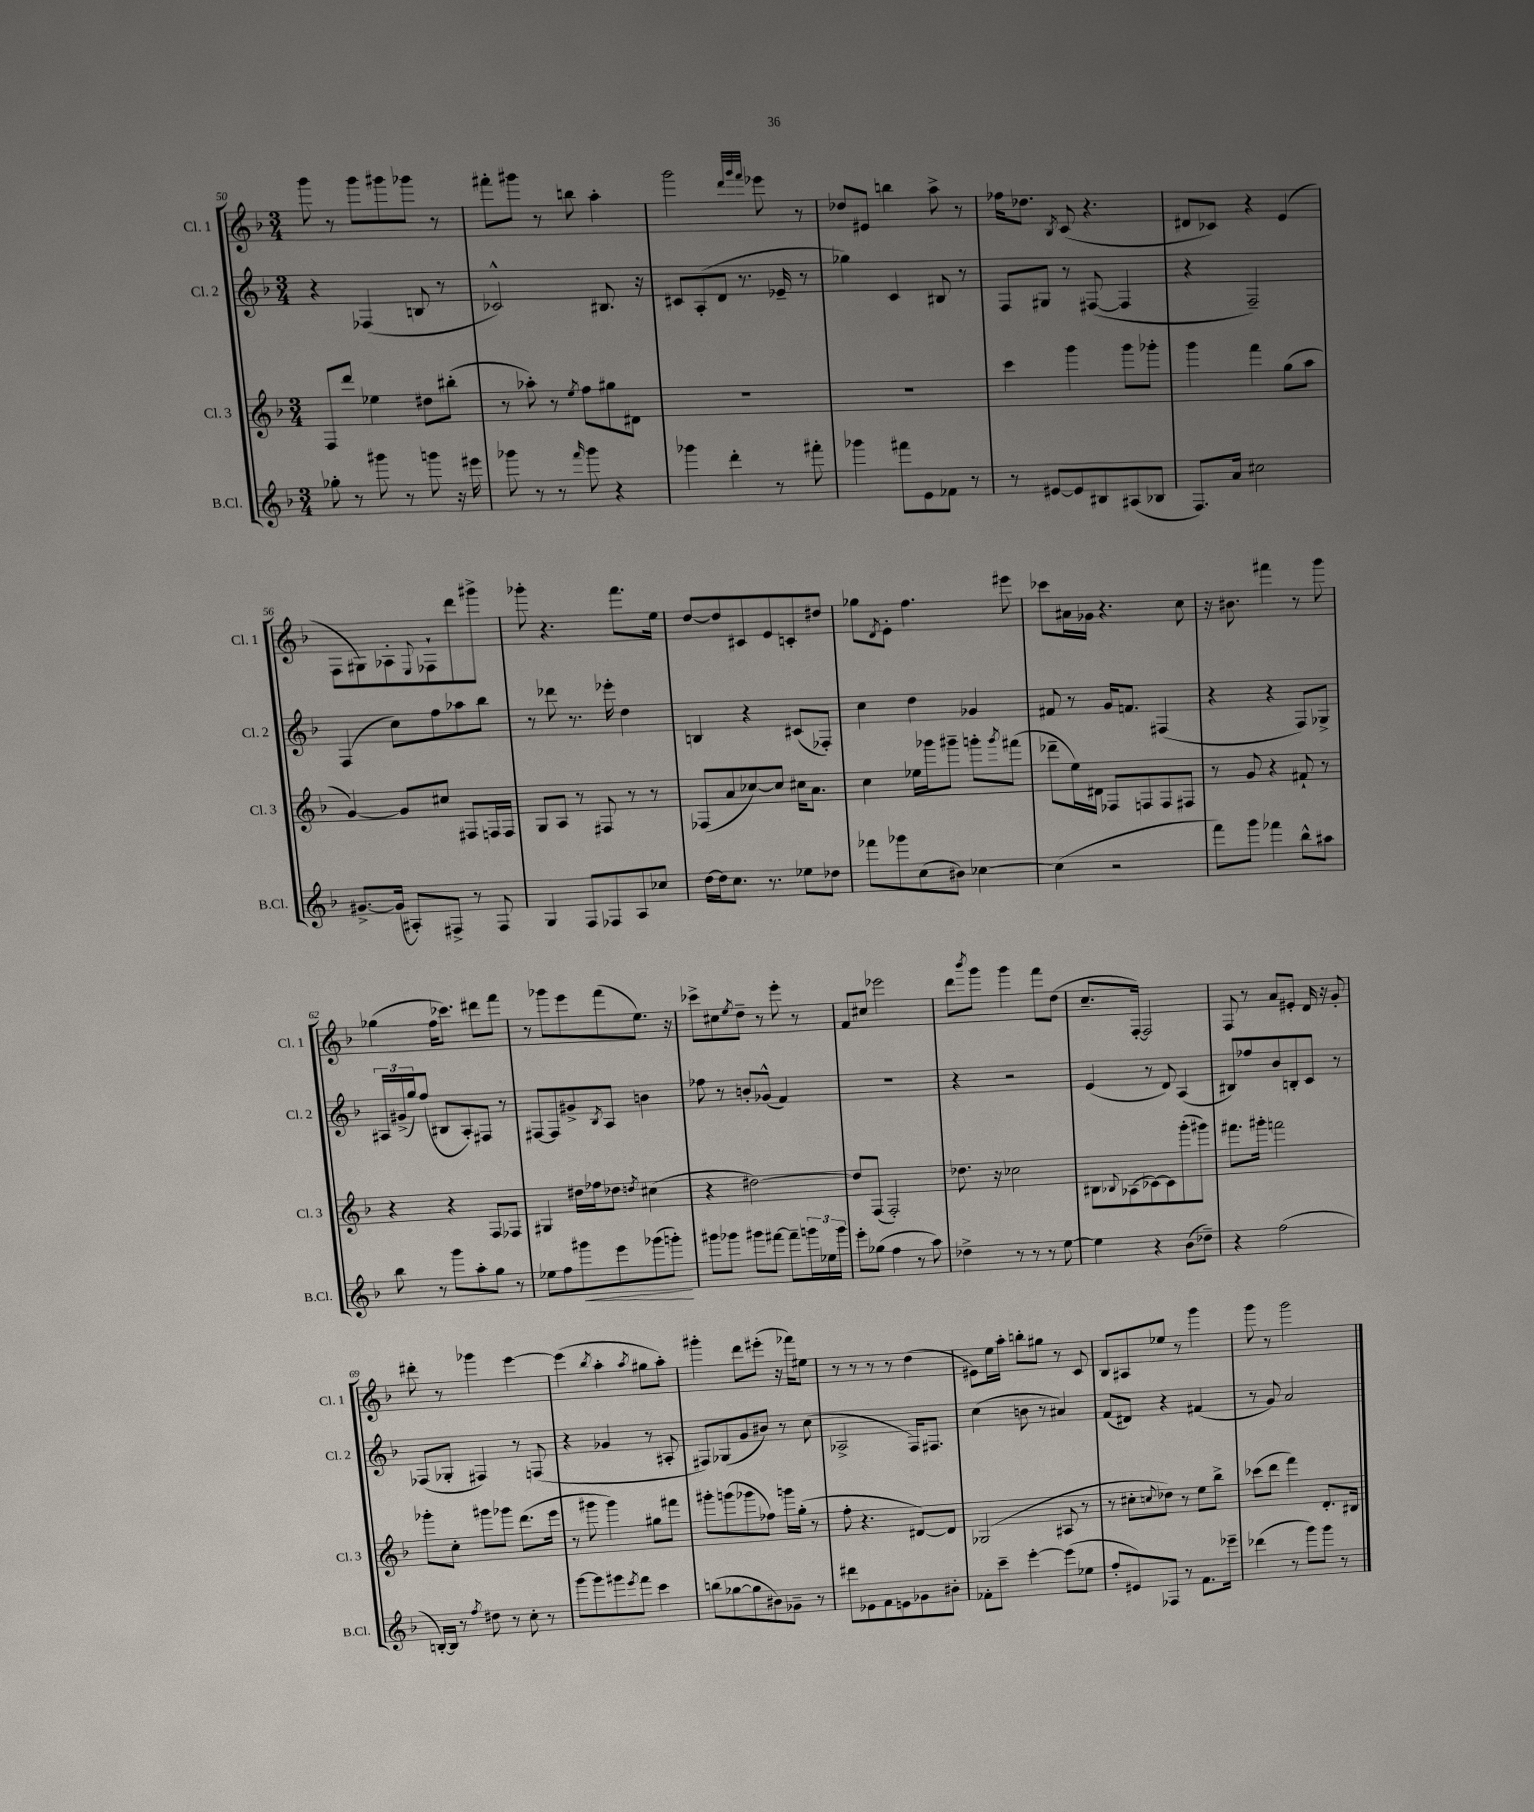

**kern	**kern	**kern	**kern
*staff4	*staff3	*staff2	*staff1
*clefG2	*clefG2	*clefG2	*clefG2
*k[b-]	*k[b-]	*k[b-]	*k[b-]
*M3/4	*M3/4	*M3/4	*M3/4
8gg-'	8F	4r	8ggg
8r	8ddd	.	8r
8ggg#	4ee-	(4F-	8ggg
8r	.	.	8ggg#
8ggg	8dd#	8B	8ggg-
16r	(8bb#'	8r	8r
16eee#	.	.	.
=	=	=	=
8ggg-	8r	2c-^^)	8fff#'
8r	8aa-')	.	8ggg#
8r	8r	.	8r
16qqfff	8qee	.	.
8ggg-	8ff	.	8bb
4r	8gg#	8.B#	4aa'
.	8d#	.	.
.	.	16r	.
=	=	=	=
4ggg-	2.r	8c#	2ggg
.	.	(8A'	.
4ddd'	.	8d	.
.	.	8.r	.
.	.	.	32qqddd
.	.	.	32qqggg
.	.	.	32qqfff
8r	.	.	8eee-
.	.	16e-~	.
8fff#'	.	8r	8r
=	=	=	=
4ggg-	2.r	4gg-)	8dd-
.	.	.	8e#
8fff#	.	4c	4bb
8e	.	.	.
8f-	.	8B#	8aa^
8r	.	8r	8r
=	=	=	=
8r	4ccc	8F	16ff-
.	.	.	8.dd-
[8e#	.	8G#	.
.	.	.	8qB-
8e#]	4ggg	8r	(8c
8B#	.	([8F#	4.r
(8A#	8ggg	4F#]	.
8B-	8ggg-'	.	.
=	=	=	=
8.F)	4ggg	4r	8d#
.	.	.	8c-)
16a	.	.	.
2cc#	4fff	2F~)	4r
.	(8gg	.	(4e
.	8aa	.	.
=	=	=	=
[8.g#^	[4g)	(4F	8F
.	.	.	8G#)
(16g#]	.	.	.
8A#')	8g]	8cc)	8A-'
.	.	.	8qqE
8F#^	8cc#	8ff	8F-`
8r	8F#	8aa-	8ddd
8F#	16F	8bb-	8ggg#^
.	16F	.	.
=	=	=	=
4G	8G	8r	8ggg-'
.	8A	8ddd-	4.r
8F	8r	8.r	.
8F-	8F#	.	.
.	.	16eee-'	.
8A	8r	4dd	8.fff
8cc-	8r	.	.
.	.	.	16ee
=	=	=	=
[16dd	(8F-	4B	[8dd
16dd]	.	.	.
8.cc	8a	.	8dd]
.	[8cc-)	4r	8c#
8.r	.	.	.
.	8cc-]	.	8e
8ee-	16cc#	(8c#	8c'
.	8.a	.	.
8dd-	.	8F-')	8dd#
=	=	=	=
8fff-	4cc	4cc	8gg-
.	.	.	8qd
8ggg-	.	.	8e'
(8cc	16ee-	4dd	4.ff
.	16ggg-	.	.
8b#)	8ggg#~	.	.
[4cc-	8ggg'	4g-	.
.	8qggg	.	.
.	(8fff#	.	8eee#
=	=	=	=
(4cc-]	8ddd-~	8f#	8ccc-
.	16ee)	8r	16a#
.	16d#	.	16g-
2r	8F-	16g	4.r
.	.	8.f	.
.	8F	.	.
.	8F	(4F#	.
.	8F#	.	8cc
=	=	=	=
8fff)	8r	4r	16r
.	.	.	8.b#
8ggg	8g	.	.
4fff-	4r	4r	4fff#
8bb-^^	8f#`	8F)	8r
8aa#	8r	8G-^	8ggg
=	=	=	=
8bb-	4r	24A#	(4gg-
.	.	(24g#^	.
.	.	24gg)	.
8r	.	(8ff	.
8ggg	4r	8B#	16ff
.	.	.	8.ccc-)
8aa'	.	8A#')	.
8gg	8F	8F#	8ddd#
8r	8F-	8r	8fff
=	=	=	=
8ee-	4G#	[8F#	8r
8ff	.	8F#]	8ggg-
8ggg#	16dd#	8g#^	8eee
.	16ff-	.	.
.	.	8qB-	.
8eee	8dd-	8A	(8fff
.	8qdd	.	.
(8ggg-	(4cc#	4b	8.ee)
8ggg')	.	.	.
.	.	.	16r
=	=	=	=
8ggg#	4r	8ff-	8ccc-^
8ggg-	.	8r	8cc#
.	.	.	8qee
8ggg#	[2dd#)	8b'	8dd~
[8fff#	.	(8g-^^	8r
8fff#~]	.	4f)	8eee'
24ggg	.	.	8r
24ee-	.	.	.
24ggg	.	.	.
=	=	=	=
8eee'	8dd#]	2.r	8f
(8gg-	(8F	.	8cc#
4ff	2F')	.	2eee-
8r	.	.	.
8aa)	.	.	.
=	=	=	=
4dd-^	8.dd-	4r	8ddd
.	.	.	8qbbb-
.	.	.	8ggg
.	16r	.	.
8r	2cc-	2r	4ggg
8r	.	.	.
8r	.	.	8fff
[8ee	.	.	(8dd
=	=	=	=
4ee]	8B#	(4e	8.cc~
.	8qqB-	.	.
.	(8A-	.	.
.	.	.	[16F')
4r	[8c-)	8r	2F]
.	8c-]	8d)	.
(8b-	(8ggg'	(4A	.
8dd-~)	8ggg#)	.	.
=	=	=	=
4r	8.fff#	8B#)	8F
.	.	8ff-	8r
.	16ggg#'	.	.
(2ff	2fff	8b-	8a
.	.	8B'	8e#'
.	.	8c	16d
.	.	.	16r
.	.	8r	8g'
=	=	=	=
[16B')	8ggg-'	(8F-	8ddd#'
16B]	.	.	.
8r	8cc'	8G-'	8r
8qff	.	.	.
8dd#	8ggg#	4F#)	4ggg-
8r	8ggg-	.	.
8cc'	(8.ddd	8r	[4eee
8r	.	(8F	.
.	16eee	.	.
=	=	=	=
[8ggg	8r	4r	(4eee]
8ggg]	8ggg#	.	.
.	.	.	8qbb-
8ggg#	4ggg#)	4g-	4aa'
8qeee	.	.	.
8fff	.	.	.
.	.	.	8qaa
4ccc	8gg#	8r	8gg#
.	8fff#	8A#'	8aa')
=	=	=	=
(8bb	8ggg#'	8F#)	4ggg#'
[8gg-	(8ggg	(8G-	.
8gg-]	8ggg-	8g	8ddd
8b#)	8ff-)	8b#)	(8eee#'
8g-~	16ggg	8r	16r
.	(16gg'	.	16fff-)
8r	8r	(8cc	8ee#
=	=	=	=
8ddd#	8ff'	2A-^	8r
8e-	4.r	.	8r
8f	.	.	8r
8e	.	.	8r
8g-	[8d#)	16F)	(4dd
.	.	8.F#	.
8b#'	8d#]	.	.
=	=	=	=
8f-'	(2G-	(4cc	8e#)
8ccc~	.	.	16ee
.	.	.	16aa'
[4eee'	.	8b	8bb'
.	.	8r	8gg#
(8eee]	8A#	4a#)	8r
8ee-	8r	.	8c
=	=	=	=
8ff'	8r	(8f	8B-
8e#)	8cc#'	8d#)	8A#
.	8qqcc	.	.
8F-	8dd-)	4r	8ee-
8r	8r	.	8r
8.f	8ee	(4f#	4ggg
.	8bb-^	.	.
16eee-~	.	.	.
=	=	=	=
(4ddd-	(8ccc-	8r	8ggg
.	8ddd	8g)	8r
8r	4fff)	2a	2ggg
8ggg)	.	.	.
8ggg	8.d'	.	.
8r	.	.	.
.	16B#	.	.
==	==	==	==
*-	*-	*-	*-
